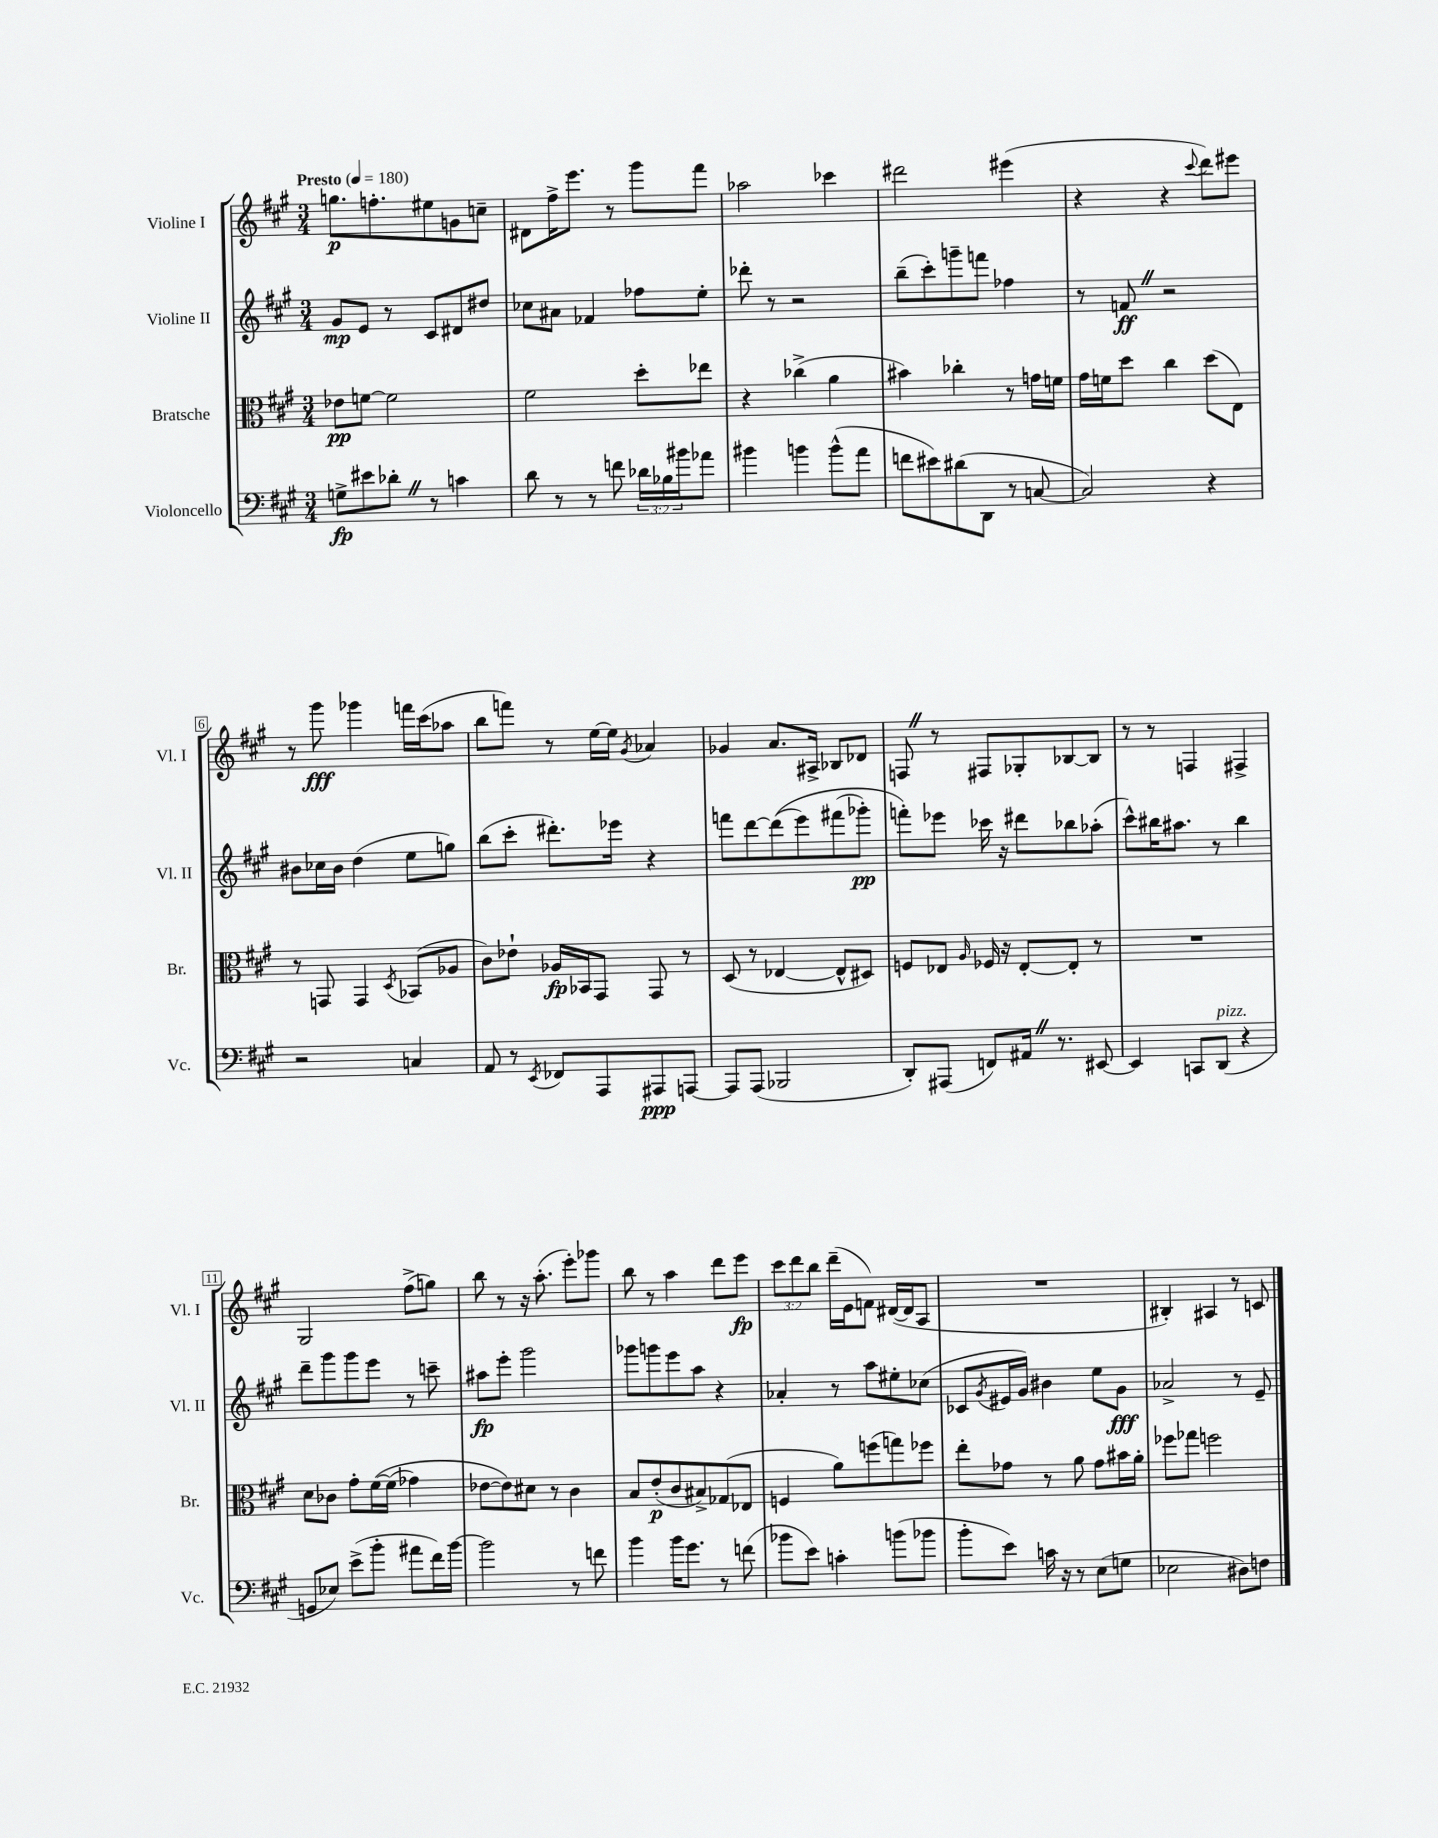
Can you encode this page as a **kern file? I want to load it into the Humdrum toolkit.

**kern	**dynam	**kern	**dynam	**kern	**dynam	**kern	**dynam
*part4	*part4	*part3	*part3	*part2	*part2	*part1	*part1
*staff4	*staff4	*staff3	*staff3	*staff2	*staff2	*staff1	*staff1
*I"Violoncello	*	*I"Bratsche	*	*I"Violine II	*	*I"Violine I	*
*I'Vc.	*	*I'Br.	*	*I'Vl. II	*	*I'Vl. I	*
*clefF4	*	*clefC3	*	*clefG2	*	*clefG2	*
*k[f#c#g#]	*	*k[f#c#g#]	*	*k[f#c#g#]	*	*k[f#c#g#]	*
*M3/4	*	*M3/4	*	*M3/4	*	*M3/4	*
*MM180	*	*MM180	*	*MM180	*	*MM180	*
=1	=1	=1	=1	=1	=1	=1	=1
!	!	!	!	!	!	!LO:TX:a:B:t=Presto	!
8Gn^\L	fp	8e-X\L	pp	8g#/L	mp	8.ggn\L	p
8e#X\	.	[8fn\J	.	8e/J	.	.	.
.	.	.	.	.	.	8.ffn'\	.
8d-X'Z\J	.	2f\]	.	8r	.	.	.
8r	.	.	.	8c#/L	.	8ee#X\	.
4cn\	.	.	.	8d#X/	.	8gn\	.
.	.	.	.	8dd#X/J	.	8ccn~\J	.
=2	=2	=2	=2	=2	=2	=2	=2
8d\	.	2f#\	.	8cc-X\L	.	8d#X\L	.
8r	.	.	.	8a#X\J	.	16ff#^\K	.
.	.	.	.	.	.	8.eee\J	.
8r	.	.	.	4f-X/	.	.	.
8fn\	.	.	.	.	.	8r	.
24d-X\LL	.	8dd'\L	.	8ff-X\L	.	8ggg#\L	.
24B-X\	.	.	.	.	.	.	.
24b#X\J	.	.	.	.	.	.	.
8a-X\J	.	8ee-X\J	.	8ee'\J	.	8fff#\J	.
=3	=3	=3	=3	=3	=3	=3	=3
4b#X\	.	4r	.	8ddd-X'\	.	2aa-X\	.
.	.	.	.	8r	.	.	.
4bn\	.	(4cc-X^\	.	2r	.	.	.
(8b^^\L	.	4a\	.	.	.	4ccc-X\	.
8a\J	.	.	.	.	.	.	.
=4	=4	=4	=4	=4	=4	=4	=4
8fn\L	.	4b#X\)	.	(8bb~\L	.	2ddd#X\	.
8e#X\)	.	.	.	8ccc#'\)	.	.	.
(8d#X\	.	4cc-X'\	.	8gggn~\	.	.	.
8DD\J	.	.	.	8fffn\J	.	.	.
8r	.	8r	.	4ff-X\	.	(4eee#X\	.
[8Cn/	.	16gn\LL	.	.	.	.	.
.	.	16fn\JJ	.	.	.	.	.
=5	=5	=5	=5	=5	=5	=5	=5
2C/])	.	16g#\LL	.	8r	.	4r	.
.	.	16fn\J	.	.	.	.	.
.	.	8dd\J	.	8fnZ/	ff	.	.
.	.	4cc#\	.	2r	.	4r	.
.	.	.	.	.	.	8qqccc#/	.
4r	.	(8dd\L	.	.	.	8ddd\L)	.
.	.	8E\J)	.	.	.	8eee#X\J	.
!!LO:LB:g=z
=6	=6	=6	=6	=6	=6	=6	=6
2r	.	8r	.	8b#X\L	.	8r	.
.	.	8GGn/	.	16cc-X\L	.	8ggg#\	fff
.	.	.	.	16b#\JJ	.	.	.
.	.	4GG/	.	(4dd\	.	4ggg-X\	.
.	.	8qD/	.	.	.	.	.
4Cn/	.	(8BB-X/L	.	8ee\L	.	16fffn\LL	.
.	.	.	.	.	.	(16ccc#\J	.
.	.	8A-X/J	.	8ggn\J)	.	8aa-X\J	.
=7	=7	=7	=7	=7	=7	=7	=7
8AA/	.	8c#\L)	.	(8bb\L	.	8bb\L	.
8r	.	8e-X`\J	.	8ccc#'\J	.	8fffn\J)	.
8qEE/	.	.	.	.	.	.	.
8FF-X/L	.	16A-X/LL	fp	8.ddd#X'\L)	.	8r	.
.	.	16BB-X/J	.	.	.	.	.
8AAA/	.	8GG#/J	.	.	.	[16ee\LL	.
.	.	.	.	16eee-X\Jk	.	16ee\JJ]	.
.	.	.	.	.	.	8qg#/	.
8AAA#X/	ppp	8GG#/	.	4r	.	4a-X/	.
[8AAAn/J	.	8r	.	.	.	.	.
=8	=8	=8	=8	=8	=8	=8	=8
8AAA/L]	.	(8D/	.	8fffn\L	.	4g-X/	.
(8AAA/J	.	8r	.	[8ddd\	.	.	.
2BBB-X/	.	[4E-X/	.	((8ddd\]	.	8.a/L	.
.	.	.	.	8eee\)	.	.	.
.	.	.	.	.	.	16A#X^/Jk	.
.	.	8E-^^/L]	.	(8fff#X\	.	8B-X/L	.
.	.	8D#X/J)	.	8ggg-X'\J)	pp	8d-X/J	.
=9	=9	=9	=9	=9	=9	=9	=9
8DD'/L)	.	8Fn/L	.	8fffn'\L)	.	8FnZ/	.
(8AAA#X/J	.	8E-X/J	.	8eee-X\J	.	8r	.
.	.	16qqA/	.	.	.	.	.
8FFn/L)	.	16F-X/	.	16ccc-X\	.	8F#X/L	.
.	.	16r	.	16r	.	.	.
16AA#XZ/Jk	.	[8E-'/L	.	8ddd#X\L	.	8G-X'/	.
8.r	.	.	.	.	.	.	.
.	.	8E-'/J]	.	8bb-X\	.	[8B-X/	.
[8EE#X/	.	8r	.	(8aa-X'\J	.	8B-/J]	.
=10	=10	=10	=10	=10	=10	=10	=10
4EE#/]	.	2.r	.	8ccc#^^\L)	.	8r	.
.	.	.	.	16bb#X\K	.	8r	.
.	.	.	.	8.aa#X\J	.	.	.
8CCn/L	.	.	.	.	.	4Fn/	.
!LO:TX:a:i:t=pizz.	!	!	!	!	!	!	!
(8DD/J	.	.	.	8r	.	.	.
4r	.	.	.	4bb#\	.	4F#X^/	.
!!LO:LB:g=z
=11	=11	=11	=11	=11	=11	=11	=11
8GGn/L	.	8d\L	.	8ddd~\L	.	2G#/	.
8E-X/J)	.	8c-X\J	.	8ggg#\	.	.	.
(8e^\L	.	8g#'\L	.	8ggg#\	.	.	.
8b'\J	.	([16f#\L	.	8eee\J	.	.	.
.	.	(16f#\JJ]	.	.	.	.	.
8a#X\L	.	4g-X\)	.	8r	.	(8ff#^\L	.
16f#\L)	.	.	.	8cccn~\	.	8ggn\J)	.
[16b\JJ	.	.	.	.	.	.	.
=12	=12	=12	=12	=12	=12	=12	=12
2b\]	.	[8e-X\L	.	8aa#X\L	fp	8bb\	.
.	.	8e-\])	.	8eee'\J	.	8r	.
.	.	8d#X\J	.	2ggg#\	.	16r	.
.	.	.	.	.	.	(8.aa'\	.
.	.	8r	.	.	.	.	.
8r	.	4c#\	.	.	.	8eee'\L)	.
8fn\	.	.	.	.	.	8ggg-X\J	.
=13	=13	=13	=13	=13	=13	=13	=13
4b\	.	8B/L	.	8ggg-X\L	.	8bb\	.
.	.	(8e'/	p	8gggn\	.	8r	.
16b\KL	.	8c#/	.	8eee\	.	4aa\	.
8.g#\J	.	.	.	.	.	.	.
.	.	8B#X^/)	.	8aa\J	.	.	.
8r	.	(8G-X/	.	4r	.	8ddd\L	.
(8fn\	.	8E-X/J	.	.	.	8eee\J	fp
=14	=14	=14	=14	=14	=14	=14	=14
8b-X\L	.	4Fn/	.	4a-X'/	.	12ccc#\L	.
.	.	.	.	.	.	12ddd\	.
8e\J)	.	.	.	.	.	.	.
.	.	.	.	.	.	12bb\J	.
4cn'\	.	8a\L)	.	8r	.	(16ddd~\LL	.
.	.	.	.	.	.	16e\J	.
.	.	(8ffn\	.	8aa\L	.	8fn\J)	.
(8bn\L	.	8ggn\)	.	8ee#X'\	.	([16d#X/LL	.
.	.	.	.	.	.	16d#/J]	.
8b-X\J	.	8ff-X\J	.	(8cc-X\J	.	8A/J	.
=15	=15	=15	=15	=15	=15	=15	=15
8b'\L	.	8ee'\L	.	8c-X/L	.	2.r	.
.	.	.	.	8qg#/	.	.	.
8e\J)	.	8g-X\J	.	16e#X/L	.	.	.
.	.	.	.	16g#/JJ)	.	.	.
16cn\	.	8r	.	4b#X\	.	.	.
16r	.	.	.	.	.	.	.
8r	.	8a\	.	.	.	.	.
(8E\L	.	8g-\L	.	8ee\L	.	.	.
8Gn\J	.	16b#X\L	.	8g#\J	fff	.	.
.	.	16a'\JJ	.	.	.	.	.
=16	=16	=16	=16	=16	=16	=16	=16
2E-X\	.	8ff-X\L	.	2a-X^/	.	4B#X'/)	.
.	.	8gg-X\J	.	.	.	.	.
.	.	2ffn\	.	.	.	4A#X/	.
8D#X\L)	.	.	.	8r	.	8r	.
8Fn\J	.	.	.	8e~/	.	8cn/	.
==	==	==	==	==	==	==	==
*-	*-	*-	*-	*-	*-	*-	*-
